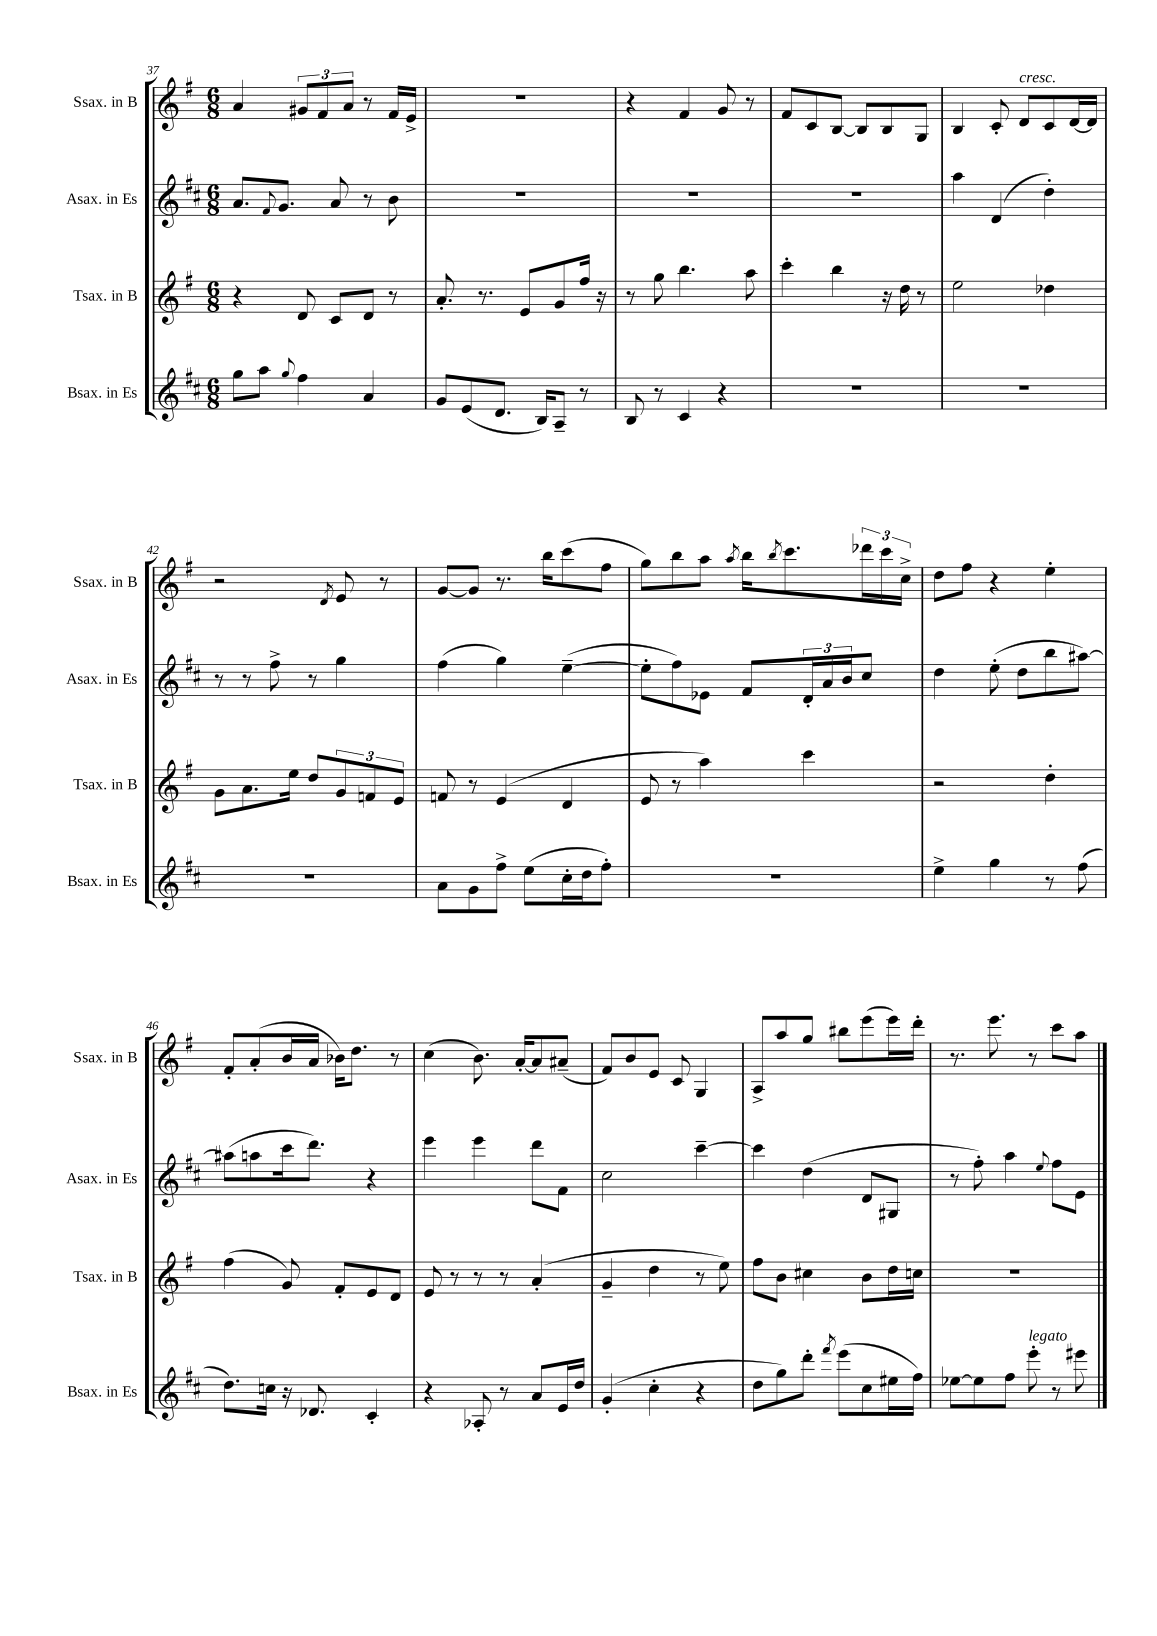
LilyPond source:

<<
\new StaffGroup <<
\new Staff = "s0" \with { instrumentName = "Ssax. in B" shortInstrumentName = "Ssax. in B" } {
    \clef treble \key g \major \numericTimeSignature \time 6/8
    a'4 \tuplet 3/2 { gis'8 fis'8 a'8 } r8 fis'16 e'16-> |
    R2. |
    r4 fis'4 g'8 r8 |
    fis'8 c'8 b8~ b8 b8 g8 |
    b4 c'8-. d'8^\markup { \italic "cresc." } c'8 d'16~ d'16 |
    r2 \acciaccatura { d'8 } e'8 r8 |
    g'8~ g'8 r8. b''16 c'''8( fis''8 |
    g''8) b''8 a''8 \acciaccatura { a''8 } b''16 \acciaccatura { b''8 } c'''8. \tuplet 3/2 { des'''16 c'''16 c''16-> } |
    d''8 fis''8 r4 e''4-. |
    fis'8-. a'8-.( b'16 a'16 bes'16) d''8. r8 |
    c''4( b'8.) a'16~-. a'8 ais'8--( |
    fis'8) b'8 e'8 c'8 g4 |
    a8-> a''8 g''8 bis''8 e'''8( e'''16) d'''16-. |
    r8. e'''8. r8 c'''8 a''8 \bar "|." |
}
\new Staff = "s1" \with { instrumentName = "Asax. in Es" shortInstrumentName = "Asax. in Es" } {
    \clef treble \key d \major \numericTimeSignature \time 6/8
    a'8. \appoggiatura { fis'8 } g'8. a'8 r8 b'8 |
    R2. |
    R2. |
    R2. |
    a''4 d'4( d''4-.) |
    r8 r8 fis''8-> r8 g''4 |
    fis''4( g''4) e''4~--( |
    e''8-. fis''8) ees'8 fis'8 \tuplet 3/2 { d'16-. a'16 b'16 } cis''8 |
    d''4 e''8-.( d''8 b''8 ais''8~) |
    ais''8( a''8 cis'''16 d'''8.) r4 |
    e'''4 e'''4 d'''8 fis'8 |
    cis''2 cis'''4~-- |
    cis'''4 d''4( d'8 gis8 |
    r8 fis''8-.) a''4 \appoggiatura { e''8 } fis''8 e'8 \bar "|." |
}
\new Staff = "s2" \with { instrumentName = "Tsax. in B" shortInstrumentName = "Tsax. in B" } {
    \clef treble \key g \major \numericTimeSignature \time 6/8
    r4 d'8 c'8 d'8 r8 |
    a'8.-. r8. e'8 g'8 fis''16 r16 |
    r8 g''8 b''4. a''8 |
    c'''4-. b''4 r16 d''16 r8 |
    e''2 des''4 |
    g'8 a'8. e''16 d''8 \tuplet 3/2 { g'8 f'8 e'8 } |
    f'8 r8 e'4( d'4 |
    e'8 r8 a''4) c'''4 |
    r2 d''4-. |
    fis''4( g'8) fis'8-. e'8 d'8 |
    e'8 r8 r8 r8 a'4-.( |
    g'4-- d''4 r8 e''8) |
    fis''8 b'8 cis''4 b'8 d''16 c''16 |
    R2. \bar "|." |
}
\new Staff = "s3" \with { instrumentName = "Bsax. in Es" shortInstrumentName = "Bsax. in Es" } {
    \clef treble \key d \major \numericTimeSignature \time 6/8
    g''8 a''8 \appoggiatura { g''8 } fis''4 a'4 |
    g'8 e'8( d'8. b16) a8-- r8 |
    b8 r8 cis'4 r4 |
    R2. |
    R2. |
    R2. |
    a'8 g'8 fis''8-> e''8( cis''16-. d''16 fis''8-.) |
    R2. |
    e''4-> g''4 r8 fis''8( |
    d''8.) c''16 r16 des'8. cis'4-. |
    r4 aes8-. r8 a'8 e'16 d''16 |
    g'4-.( cis''4-. r4 |
    d''8 g''8) d'''8-. \acciaccatura { fis'''8 } e'''8( cis''8 eis''16 fis''16) |
    ees''8~ ees''8 fis''8 e'''8-.^\markup { \italic "legato" } r8 eis'''8 \bar "|." |
}
>>
>>
\layout { \context { \Score currentBarNumber = #37 } }
